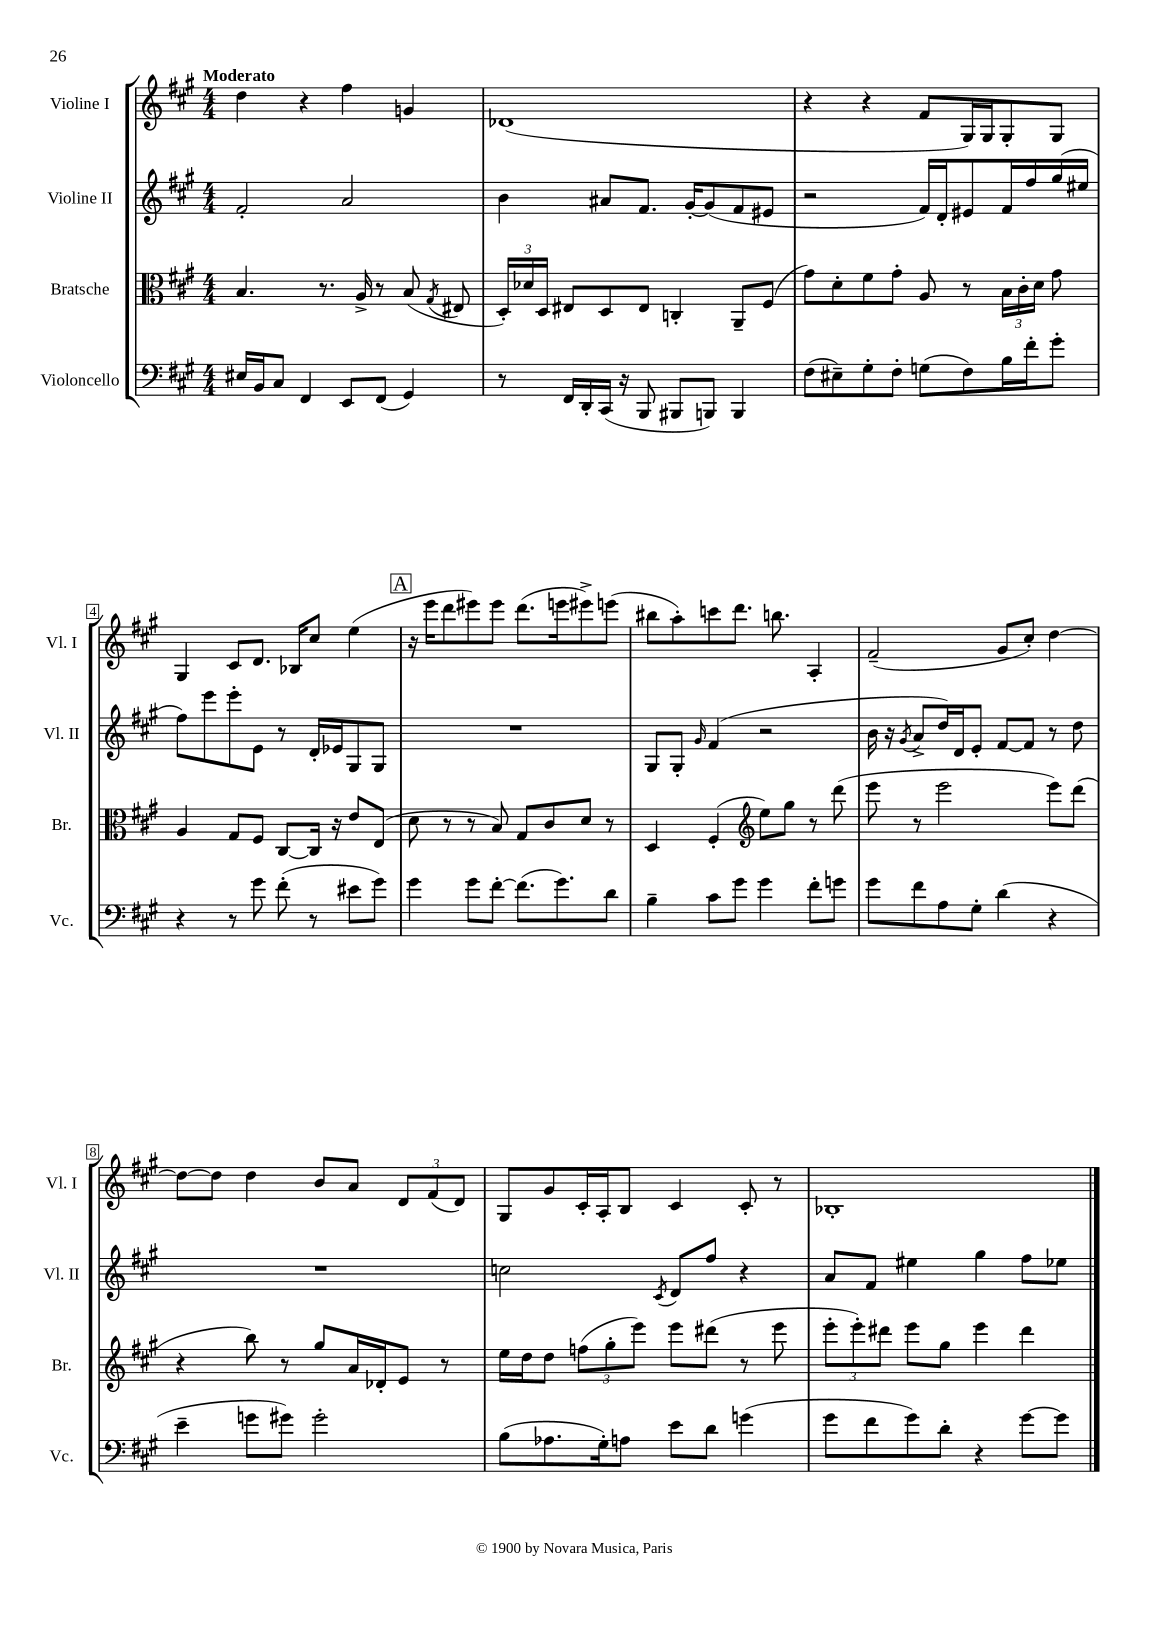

**kern	**kern	**kern	**kern
*part4	*part3	*part2	*part1
*staff4	*staff3	*staff2	*staff1
*I"Violoncello	*I"Bratsche	*I"Violine II	*I"Violine I
*I'Vc.	*I'Br.	*I'Vl. II	*I'Vl. I
*clefF4	*clefC3	*clefG2	*clefG2
*k[f#c#g#]	*k[f#c#g#]	*k[f#c#g#]	*k[f#c#g#]
*M4/4	*M4/4	*M4/4	*M4/4
=1	=1	=1	=1
!	!	!	!LO:TX:a:B:t=Moderato
16E#X/LL	4.B/	2f#'/	4dd\
16BB/J	.	.	.
8C#/J	.	.	.
4FF#/	.	.	4r
.	8.r	.	.
8EE/L	.	2a/	4ff#\
.	16A^/	.	.
(8FF#/J	8r	.	.
4GG#/)	(8B/	.	4gn/
.	8qG#/	.	.
.	8E#X/	.	.
=2	=2	=2	=2
8r	24D'/LL)	4b\	(1d-X
.	24d-X/	.	.
.	24D/JJ	.	.
16FF#/LL	8E#X/L	.	.
16DD'/	.	.	.
(16CC#/JJ	8D/	8a#X/L	.
16r	.	.	.
8BBB/	8E#/J	8.f#/J	.
8BBB#X/L	4Cn'/	.	.
.	.	[16g#'/KL	.
8BBBn/J)	.	(8g#/]	.
4BBB/	8AA~/L	8f#/	.
.	(8F#/J	8e#X/J	.
=3	=3	=3	=3
(8F#\L	8g#\L)	2r	4r
8E#X~\)	8d'\	.	.
8G#'\	8f#\	.	4r
8F#'\J	8g#'\J	.	.
(8Gn\L	8A/	16f#/LL)	8f#/L
.	.	16d'/J	.
8F#\)	8r	8e#X/	16G#/L)
.	.	.	16G#/J
16B\L	24B\LL	16f#/L	8G#'/
.	24c#'\	.	.
16f#'\J	.	16ff#/	.
.	24d\JJ	.	.
8g#'\J	8g#\	(16gg#/	8G#/J
.	.	16ee#X/JJ	.
!!LO:LB:g=z
=4	=4	=4	=4
4r	4A/	8ff#\L)	4G#/
.	.	8eee\	.
8r	8G#/L	8eee'\	8c#/L
8g#\	8F#/J	8e\J	8.d/J
(8f#'\	[8C#/L	8r	.
.	.	.	16B-X/KL
8r	16C#/Jk]	16d'/LL	8cc#/J
.	16r	16e-X/J	.
8e#X\L	8e/L	8G#/	(4ee\
8g#\J)	(8E/J	8G#/J	.
!!LO:REH:place=s1:t=A
=5	=5	=5	=5
4g#\	8d\	1r	16r
.	.	.	16eee\KL
.	8r	.	8ddd\
8g#\L	8r	.	8eee#X\)
[8f#'\J	8B/)	.	8eee#\J
(8.f#\L]	8G#/L	.	(8.ddd\L
.	8c#/	.	.
8.g#\)	.	.	16eeen\k
.	8d/J	.	8eee#X^\)
8d\J	8r	.	(8eeen\J
=6	=6	=6	=6
4B~\	4D/	8G#/L	8bb#X\L
.	.	8G#'/J	8aa'\)
.	.	16qqg#/	.
8c#\L	(4F#'/	(4f#/	8cccn\
8g#\J	.	.	8.ddd\J
*	*clefG2	*	*
4g#\	8ee\L)	2r	.
.	.	.	8.bbn\
.	8gg#\J	.	.
8f#'\L	8r	.	4A'/
8gn\J	(8ddd\	.	.
=7	=7	=7	=7
8g#\L	8eee\	16b\	(2f#~/
.	.	16r	.
.	.	8qg#/	.
8f#\	8r	8a^/L	.
8A\	2eee\	16dd/L)	.
.	.	16d/J	.
8G#'\J	.	8e'/J	.
(4d\	.	[8f#/L	8g#/L
.	.	8f#/J]	8cc#'/J)
4r	8eee\L)	8r	[4dd\
.	(8ddd\J	8dd\	.
!!LO:LB:g=z
=8	=8	=8	=8
4e~\	4r	1r	8dd\L_
.	.	.	8dd\J]
8gn\L	8bb\)	.	4dd\
8g#X\J)	8r	.	.
2g#'\	8gg#/L	.	8b/L
.	16a/L	.	8a/J
.	16d-X'/J	.	.
.	8e/J	.	12d/L
.	.	.	(12f#/
.	8r	.	.
.	.	.	12d/J)
=9	=9	=9	=9
(8B\L	16ee\LL	2ccn\	8G#/L
.	16dd\J	.	.
8.A-X\	8dd\J	.	8g#/
.	(12ffn\L	.	16c#'/L
16G#'\k)	.	.	16A'/J
.	12gg#'\	.	.
8An\J	.	.	8B/J
.	12eee\J)	.	.
.	.	8qc#/	.
8e\L	8eee\L	8d/L	4c#/
8d\J	(8ddd#X\J	8ff#/J	.
(4gn\	8r	4r	8c#'/
.	8eee\	.	8r
=10	=10	=10	=10
8g#\L	12eee'\L	8a/L	1B-X'
.	12eee'\)	.	.
8f#\	.	8f#/J	.
.	12ddd#X\J	.	.
8g#\)	8eee\L	4ee#X\	.
8d'\J	8gg#\J	.	.
4r	4eee\	4gg#\	.
[8g#\L	4ddd#\	8ff#\L	.
8g#\J]	.	8ee-X\J	.
==	==	==	==
*-	*-	*-	*-
